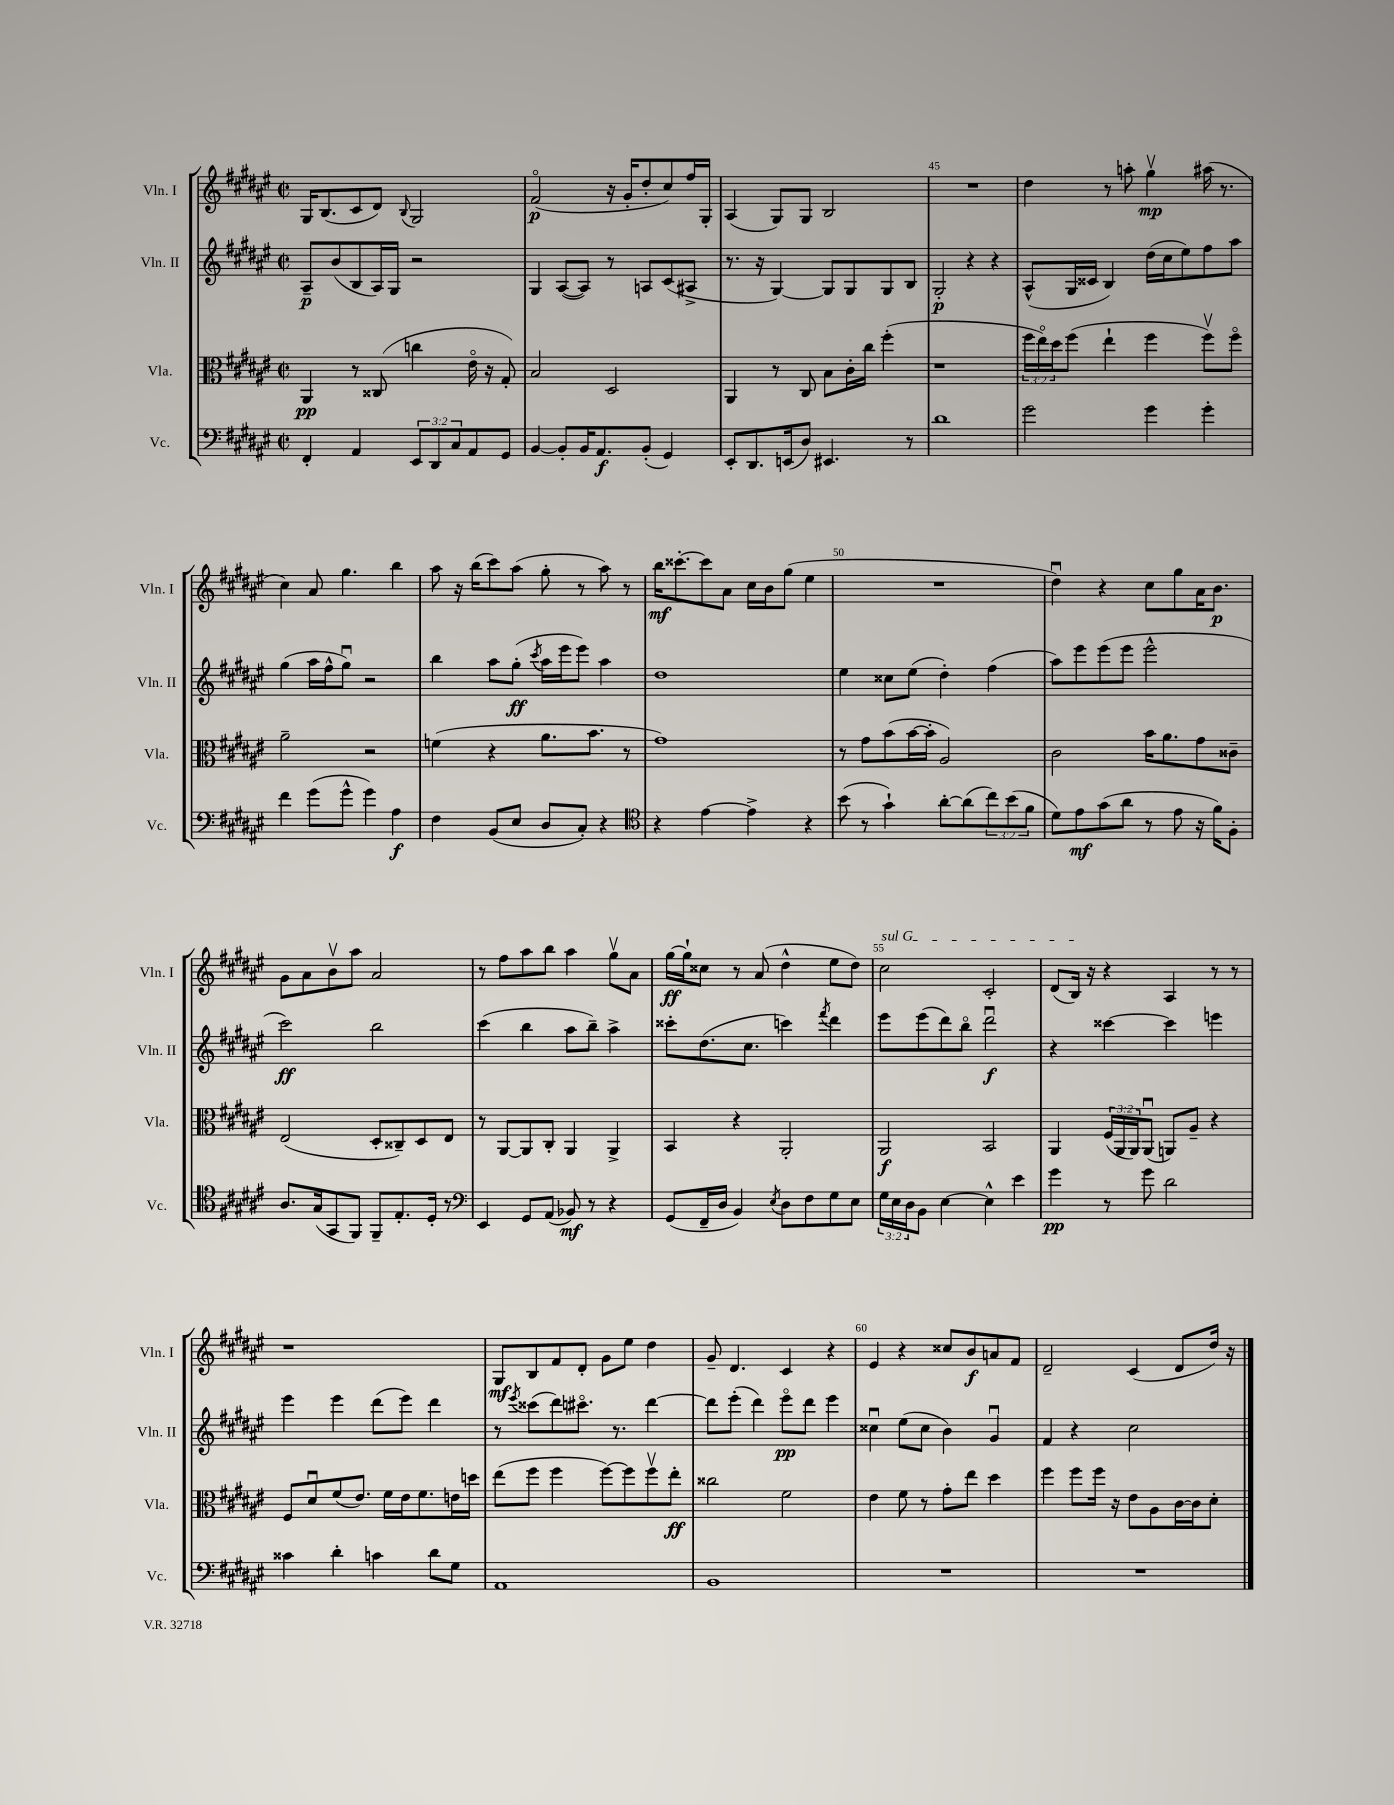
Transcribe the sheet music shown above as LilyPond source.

<<
\new StaffGroup <<
\new Staff = "s0" \with { instrumentName = "Vln. I" shortInstrumentName = "Vln. I" } {
    \clef treble \key fis \major \defaultTimeSignature \time 2/2
    gis16 b8.( cis'8 dis'8) \appoggiatura { b8 } gis2 |
    fis'2\flageolet\p( r16 gis'16-. dis''8-. cis''8) fis''16 gis16-. |
    ais4( gis8) gis8 b2 |
    R1 |
    dis''4 r8 a''8-. gis''4\upbow\mp ais''16( r8. |
    cis''4) ais'8 gis''4. b''4 |
    ais''8 r16 b''16( cis'''8) ais''8( gis''8-. r8 ais''8) r8 |
    b''16\mf cisis'''8.~-. cisis'''8 ais'8 cis''16 b'16 gis''8( eis''4 |
    R1 |
    dis''4\downbow) r4 cis''8 gis''8 ais'16 b'8.\p |
    gis'8 ais'8 b'8\upbow ais''8 ais'2 |
    r8 fis''8 ais''8 b''8 ais''4 gis''8\upbow ais'8 |
    gis''16~\ff gis''16-! cisis''8 r8 ais'8( dis''4-^ eis''8 dis''8) |
    \once \override TextSpanner.bound-details.left.text = \markup { \italic "sul G" } cis''2\startTextSpan cis'2-. |
    dis'8( b16\stopTextSpan) r16 r4 ais4 r8 r8 |
    r1 |
    gis8\mf b8 fis'8 dis'8-. gis'8 eis''8 dis''4 |
    gis'8-- dis'4. cis'4 r4 |
    eis'4 r4 cisis''8 b'8\f a'8 fis'8 |
    dis'2-- cis'4( dis'8 dis''16) r16 \bar "|." |
}
\new Staff = "s1" \with { instrumentName = "Vln. II" shortInstrumentName = "Vln. II" } {
    \clef treble \key fis \major \defaultTimeSignature \time 2/2
    ais8--\p b'8( b8 ais16) gis16 r2 |
    gis4 ais8~( ais8) r8 a8 cis'8( ais8-> |
    r8. r16 gis4~) gis8 gis8 gis8 b8 |
    gis2-.\p r4 r4 |
    ais8-^( gis16 cisis'16 b4) dis''16( cis''16 eis''8) fis''8 ais''8 |
    gis''4( ais''16 fis''16-^ gis''8\downbow) r2 |
    b''4 ais''8 gis''8-.\ff( \acciaccatura { cis'''8 } ais''16 eis'''16 eis'''8) ais''4 |
    dis''1 |
    eis''4 cisis''8 eis''8( dis''4-.) fis''4( |
    ais''8) eis'''8 eis'''8( eis'''8 eis'''2-^ |
    cis'''2\ff) b''2 |
    cis'''4( b''4 ais''8 b''8--) ais''4-> |
    cisis'''8-. dis''8.( cis''8. c'''4) \acciaccatura { fis'''8 } dis'''4 |
    eis'''8 eis'''8( dis'''8) b''8\flageolet dis'''2\downbow\f |
    r4 cisis'''4~ cisis'''4 e'''4 |
    eis'''4 eis'''4 dis'''8( eis'''8) dis'''4 |
    r8 \acciaccatura { eis'''8 } cisis'''8( dis'''8) cis'''8.\flageolet r8. dis'''4~ |
    dis'''8 eis'''8-.( dis'''4) eis'''8\flageolet\pp dis'''8 eis'''4 |
    cisis''4\downbow eis''8( cisis''8 b'4) gis'4\downbow |
    fis'4 r4 cis''2 \bar "|." |
}
\new Staff = "s2" \with { instrumentName = "Vla." shortInstrumentName = "Vla." } {
    \clef alto \key fis \major \defaultTimeSignature \time 2/2 \override Staff.TupletNumber.text = #tuplet-number::calc-fraction-text
    ais,4\pp r8 cisis8( c''4 eis'16\flageolet r16 gis8-.) |
    b2 dis2 |
    ais,4 r8 cis8 b8 cis'16-. cis''16 fis''4-.( |
    r1 |
    \tuplet 3/2 { fis''16 eis''16\flageolet) dis''16 } fis''8( eis''4-! fis''4 fis''8\upbow) fis''8\flageolet |
    ais'2-- r2 |
    f'4( r4 ais'8. b'8. r8 |
    gis'1) |
    r8 gis'8 b'8( b'16~ b'16-. ais2) |
    cis'2 b'16 ais'8. gis'8 cisis'8-- |
    eis2( dis8-. cisis8--) dis8 eis8 |
    r8 ais,8~ ais,8 cis8-. ais,4 ais,4-> |
    b,4 r4 ais,2-. |
    ais,2\f b,2 |
    ais,4 \tuplet 3/2 { fis16( ais,16 ais,16) } ais,8\downbow( a,8) ais8-- r4 |
    fis8 dis'8\downbow fis'8( eis'8.) fis'16 eis'16 fis'8. e'16 d''16 |
    eis''8( fis''8 fis''4 fis''8~) fis''8 fis''8\upbow eis''8-.\ff |
    cisis''2 fis'2 |
    eis'4 fis'8 r8 gis'8-. eis''8 dis''4 |
    fis''4 fis''8 fis''16 r16 eis'8 ais8 cis'16~ cis'16 dis'8-. \bar "|." |
}
\new Staff = "s3" \with { instrumentName = "Vc." shortInstrumentName = "Vc." } {
    \clef bass \key fis \major \defaultTimeSignature \time 2/2 \override Staff.TupletNumber.text = #tuplet-number::calc-fraction-text
    fis,4-. ais,4 \tuplet 3/2 { eis,8 dis,8 cis8 } ais,8 gis,8 |
    b,4~ b,8-. b,16 ais,8.\f b,8-.( gis,4) |
    eis,8-. dis,8. e,16( dis8) eis,4. r8 |
    dis'1 |
    gis'2 gis'4 gis'4-. |
    fis'4 gis'8( gis'8-^ gis'4) ais4\f |
    fis4 b,8( eis8 dis8 cis8-.) r4 |
    \clef tenor r4 eis'4~ eis'4-> r4 |
    b'8( r8 gis'4-!) ais'8~-. ais'8( \tuplet 3/2 { cis''8) b'8( fis'8 } |
    dis'8) eis'8\mf gis'8( ais'8 r8 eis'8 r16 fis'16) fis8-. |
    ais8. gis16( gis,8 fis,8) fis,8-- eis8.-. dis16-. r8 |
    \clef bass eis,4 gis,8 ais,8( bes,8\mf) r8 r4 |
    gis,8( fis,16-- dis16 b,4) \acciaccatura { eis8 } dis8 fis8 gis8 eis8 |
    \tuplet 3/2 { gis16 eis16 dis16 } b,8 eis4~ eis4-^ eis'4 |
    gis'4\pp r8 gis'8 dis'2 |
    cisis'4 dis'4-. c'4 dis'8 gis8 |
    ais,1 |
    b,1 |
    R1 |
    R1 \bar "|." |
}
>>
>>
\layout { \context { \Score currentBarNumber = #42 \override BarNumber.break-visibility = ##(#f #t #t) barNumberVisibility = #(every-nth-bar-number-visible 5) } }
